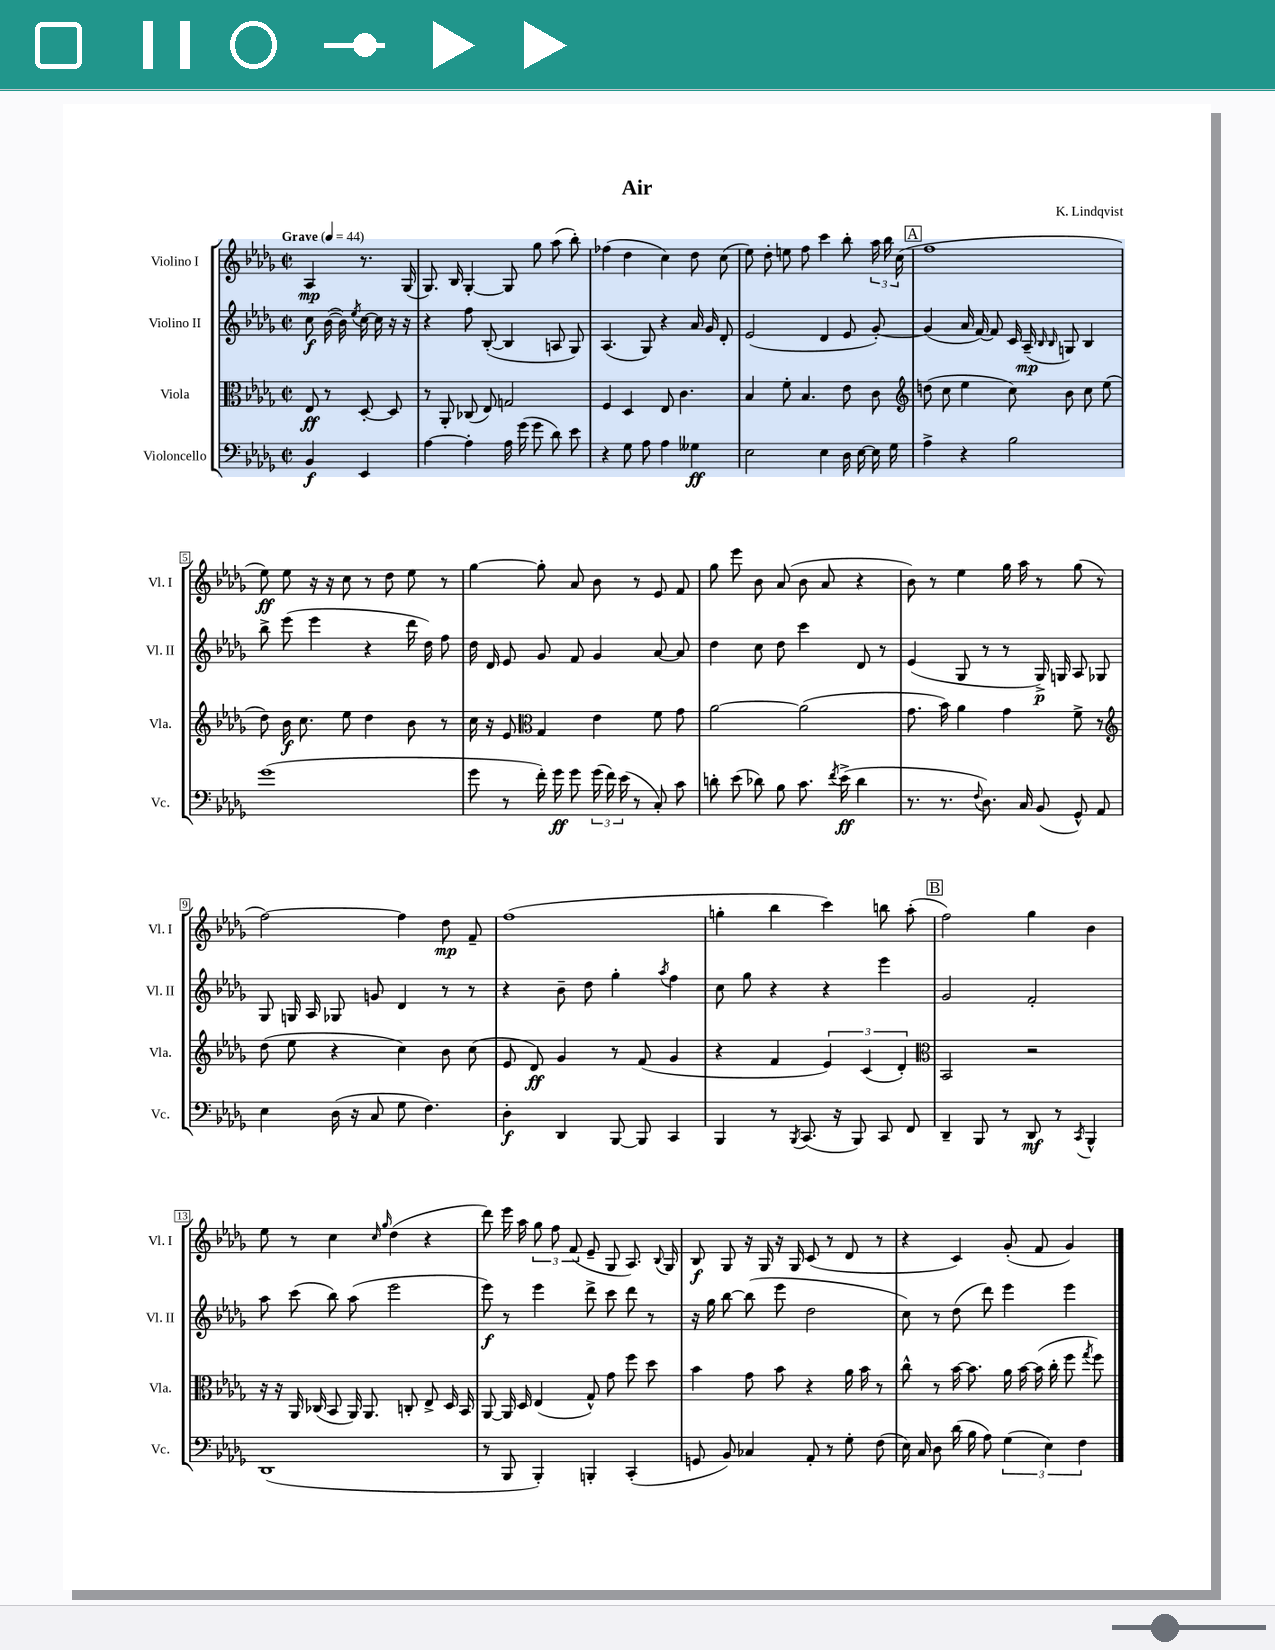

**kern	**kern	**kern	**kern
*staff4	*staff3	*staff2	*staff1
*clefF4	*clefC3	*clefG2	*clefG2
*k[b-e-a-d-g-]	*k[b-e-a-d-g-]	*k[b-e-a-d-g-]	*k[b-e-a-d-g-]
*M2/2	*M2/2	*M2/2	*M2/2
*met(c|)	*met(c|)	*met(c|)	*met(c|)
*MM44	*MM44	*MM44	*MM44
4BB-	8E-	8cc	4A-
.	8r	([16b-	.
.	.	16b-])	.
.	.	8qee-	.
4EE-	[8D-'	[16cc	8.r
.	.	16cc]	.
.	8D-]	16r	.
.	.	16r	(16G-
=	=	=	=
[4A-	8r	4r	8.G-)
.	8AA-'	.	.
.	.	.	16B-
4A-']	(8C-	8ff	[4G-'
.	8E-)	([8B-'	.
16A-	2G	4B-]	8G-]
(16g-	.	.	.
8g-	.	.	8gg-
8d-)	.	8A	(8aa-
8e-	.	8G-)	8bb-')
=	=	=	=
4r	4F	(4.A-	(4ff-
8G-	4D-	.	4dd-
8A-	.	8G-)	.
4A-	8E-	4r	4cc)
.	4.c	.	.
4G--	.	16a-	8dd-
.	.	16g-	.
.	.	8d-'	(8cc
=	=	=	=
2E-	4B-	(2e-	8ee-)
.	.	.	8dd-'
.	8f'	.	8ee
.	4.B-	.	8ff
4E-	.	4d-	4ccc
16D-	8e-	8e-	8bb-'
[16E-	.	.	.
16E-]	8c	[8g-')	24aa-
.	.	.	24bb-
16G-	.	.	.
.	.	.	(24cc
=	=	=	=
*	*clefG2	*	*
4A-^	(8dd	(4g-]	1ff
.	8cc	.	.
4r	4ee-	16a-	.
.	.	[16f)	.
.	.	8f]	.
2B-	8cc)	16c	.
.	.	(16A-~	.
.	.	16qqB-	.
.	.	16qqB-	.
.	8b-	8G)	.
.	8cc	4B-	.
.	(8ee-	.	.
=	=	=	=
(1g-	8dd-)	8bb-^	8ee-)
.	16b-	(8eee-	8ee-
.	8.cc	.	.
.	.	4eee-	16r
.	.	.	16r
.	8ee-	.	8cc
.	4dd-	4r	8r
.	.	.	8dd-
.	8b-	16ddd-	8ee-
.	.	16dd-)	.
.	8r	8ff	8r
=	=	=	=
8g-	16cc	16dd-	[4gg-
.	16r	16d-	.
8r	8e-	8e-	.
*	*clefC3	*	*
16f')	4G-	8g-	8gg-']
16g-	.	.	.
8g-	.	8f	8a-
(24g-	4e-	4g-	8b-
24f)	.	.	.
(24e-	.	.	.
8r	.	.	8r
8C')	8f	[8a-	8e-
8c	8g-	8a-]	8f
=	=	=	=
8d'	[2a-	4dd-	8gg-
(8e-	.	.	8eee-
8d-)	.	8cc	8b-
8B-	.	8dd-	(8a-
8.c	(2a-]	4ccc	8b-
.	.	.	8a-
8qf	.	.	.
(16e-^	.	.	.
4d-	.	8d-	4r
.	.	8r	.
=	=	=	=
8.r	8.g-	(4e-	8b-)
.	.	.	8r
8.r	16b-)	.	.
.	4a-	8G-	4ee-
8qqF	.	.	.
8.D-)	.	8r	.
.	4g-	8r	16gg-
16C	.	.	16aa-
(8BB-	.	16G-^)	8r
.	.	16G	.
8GG-^^)	8f^	8A-	(8gg-
8AA-	8r	8G-	8r
=	=	=	=
*	*clefG2	*	*
4E-	(8dd-	8G-	[2ff)
.	8ee-	16G	.
.	.	16A-	.
(16D-	4r	8G-	.
16r	.	.	.
8C	.	8g	.
8G-	4cc)	4d-	4ff]
4.F)	.	.	.
.	8b-	8r	8dd-
.	(8cc	8r	8f~
=	=	=	=
4D-'	8e-	4r	(1ff
.	8d-)	.	.
4DD-	4g-	8b-~	.
.	.	8dd-	.
[8BBB-	8r	4gg-'	.
8BBB-]	(8f	.	.
.	.	8qaa-	.
4CC	4g-	4ff	.
=	=	=	=
4BBB-	4r	8cc	4gg'
.	.	8gg-	.
8r	4f	4r	4bb-
8qBBB-	.	.	.
(8.CC	.	.	.
.	6e-)	4r	4ccc)
16r	.	.	.
8BBB-)	.	.	.
.	(6c	.	.
8CC	.	4eee-	8bb
.	6d-')	.	.
8FF	.	.	(8aa-'
=	=	=	=
*	*clefC3	*	*
4DD-~	2BB-	2g-	2ff)
8BBB-	.	.	.
8r	.	.	.
8DD-	2r	2f'	4gg-
8r	.	.	.
8qCC	.	.	.
4BBB-^^	.	.	4b-
=	=	=	=
(1DD-	16r	8aa-	8ee-
.	16r	.	.
.	16AA-	(8ccc	8r
.	(16C-	.	.
.	8BB-	8bb-)	4cc
.	16AA-)	(8aa-	.
.	8.AA-	.	.
.	.	.	16qqcc
.	.	.	16qqgg-
.	.	2eee-	(4dd-
.	8C'	.	.
.	8E-^	.	4r
.	16D-	.	.
.	16BB-	.	.
=	=	=	=
8r	[8AA-	8eee-)	8ddd-)
8BBB-	16AA-]	8r	16eee-
.	16D-	.	16aa-
4BBB-')	(4E-	4eee-	12gg-
.	.	.	12ff
.	.	.	(12f
4BBB'	8G-^^)	8ddd-^	8e-~
.	8g-	8ccc	8G-
(4CC'	8ff	8ddd-	8.A-)
.	8dd-	8r	.
.	.	.	8qqB-
.	.	.	16G-
=	=	=	=
8GG	4b-	16r	8B-
.	.	16gg-	.
8BB-)	.	[8bb-	8G-
4C-	8g-	(8bb-]	16r
.	.	.	16G-
.	8b-	8eee-	16r
.	.	.	16G-
8AA-'	4r	2dd-	(8c
8r	.	.	8r
8G-'	16a-	.	8d-
.	16b-	.	.
(8F	8r	.	8r
=	=	=	=
16E-)	8cc^^	8cc)	4r
16C	.	.	.
8D-	8r	8r	.
(16d-	[16b-	(8dd-	4c)
16B-	8.b-]	.	.
8A-)	.	8ddd-)	.
(6G-	16a-	4eee-	(8g-'
.	[16b-	.	.
.	(16b-]	.	8f
6E-)	.	.	.
.	16cc'	.	.
.	8ff	4eee-	4g-)
6F	.	.	.
.	8qgg-	.	.
.	8ff)	.	.
==	==	==	==
*-	*-	*-	*-
